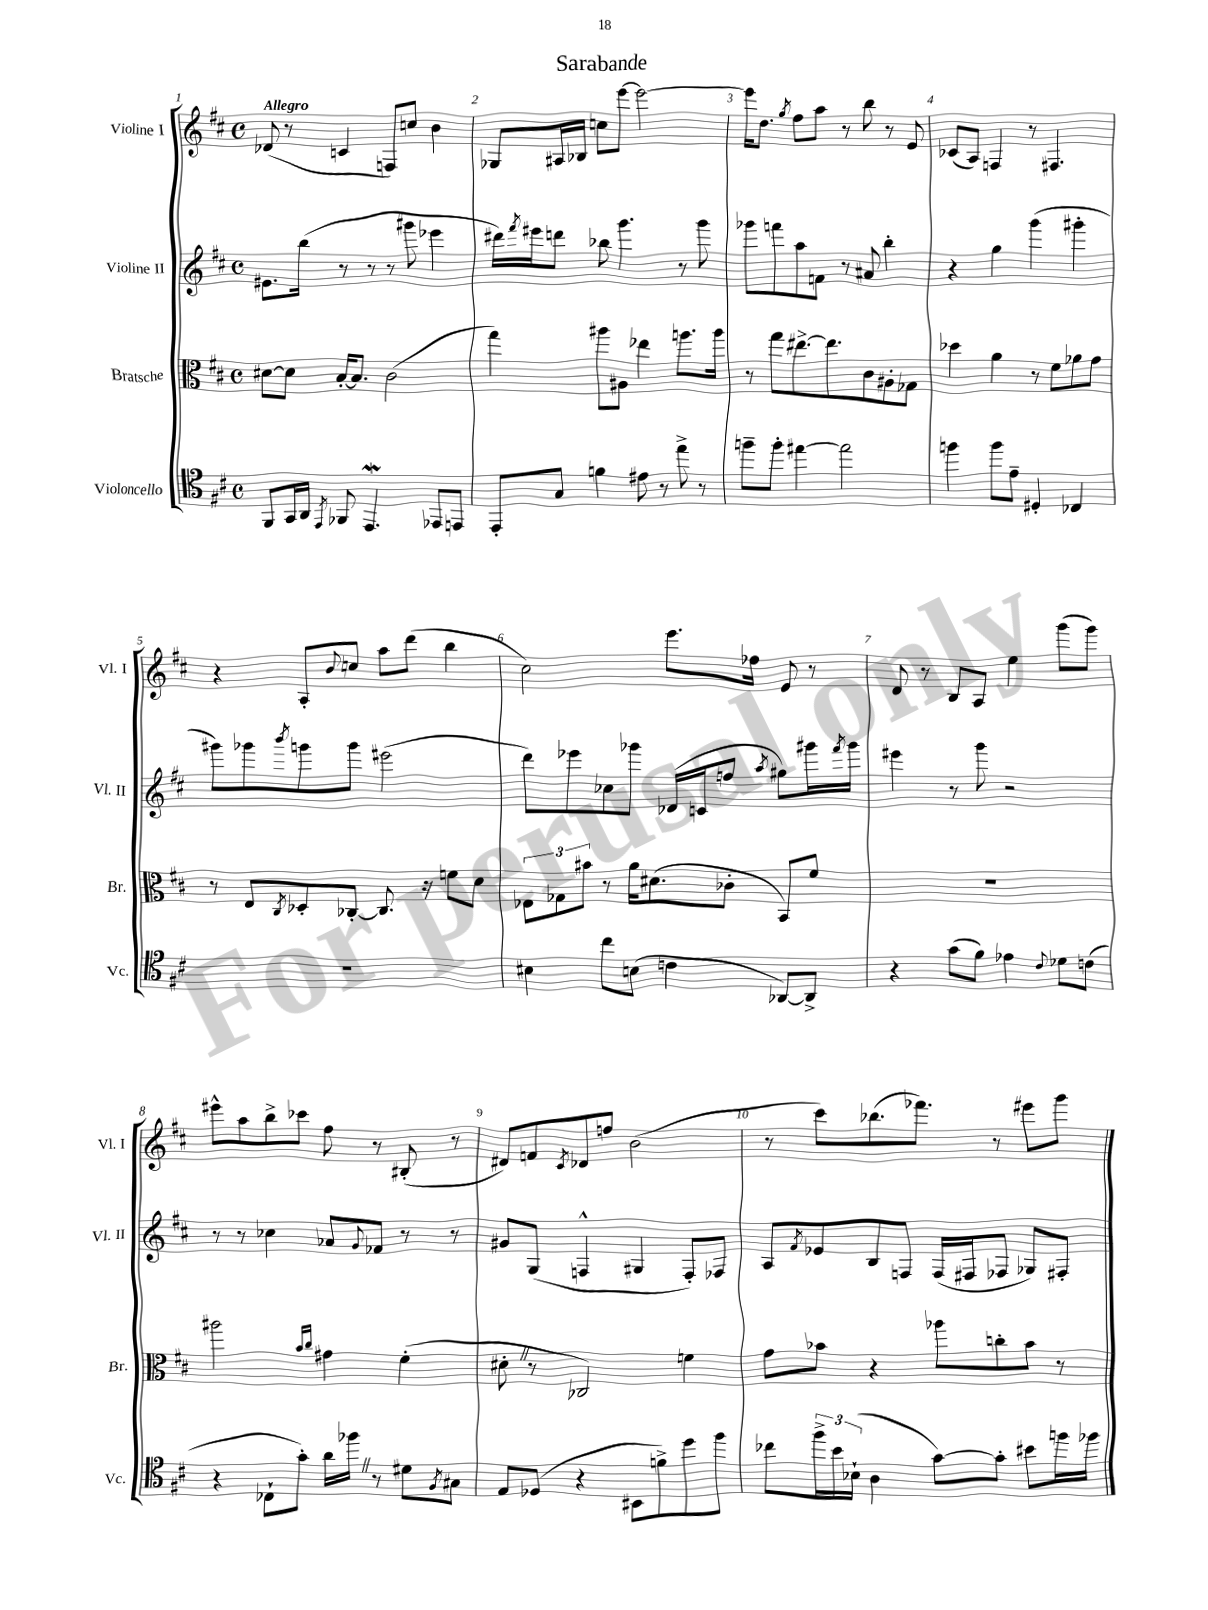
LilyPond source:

\header { title = "Sarabande" }
<<
\new StaffGroup <<
\new Staff = "s0" \with { instrumentName = "Violine I" shortInstrumentName = "Vl. I" } {
    \clef treble \key d \major \defaultTimeSignature \time 4/4 \tempo "Allegro"
    des'8( r8 c'4 f8) c''8 b'4 |
    ges8 ais16 bes16 c''8 e'''8~ e'''2~ |
    e'''16 d''8. \acciaccatura { g''8 } fis''8 a''8 r8 b''8 r8 e'8 |
    ces'8( a8) f4 r8 fis4. |
    r4 a8-. \appoggiatura { b'8 } c''8 a''8 d'''8( b''4 |
    cis''2) e'''8. fes''16 e'8 r8 |
    d'8 r8 b8 a8 e''4 g'''8( g'''8) |
    eis'''8-^ a''8 b''8-> ces'''8 fis''8 r8 bis8-.( r8 |
    dis'8) f'8 \acciaccatura { cis'8 } des'8 f''8 b'2( |
    r8 cis'''8) bes''8.( fes'''8.) r8 eis'''8 g'''8 \bar "|." |
}
\new Staff = "s1" \with { instrumentName = "Violine II" shortInstrumentName = "Vl. II" } {
    \clef treble \key d \major \defaultTimeSignature \time 4/4
    eis'8. b''16( r8 r8 r8 gis'''8 ees'''4 |
    dis'''16) \acciaccatura { fis'''8 } eis'''16 d'''8 bes''8 g'''4. r8 g'''8 |
    ges'''8 f'''8 a''8 f'8 r8 ais'8 b''4-. |
    r4 g''4 g'''4( gis'''4-. |
    gis'''8) ges'''8 \acciaccatura { b'''8 } g'''8 g'''8 eis'''2( |
    d'''8) ees'''8 ces''8 ges'''8 des'16( c'16 f''8 \acciaccatura { a''8 } gis''8) gis'''16 \acciaccatura { fis'''8 } gis'''16 |
    eis'''4 r8 g'''8 r2 |
    r8 r8 ces''4 aes'8 \appoggiatura { g'8 } fes'8 r8 r8 |
    gis'8 g8( f4-^ gis4 f8-.) fes8 |
    a8 \acciaccatura { fis'8 } ees'8 b8 f8 f16( fis16 fes8 ges8) fis8-. \bar "|." |
}
\new Staff = "s2" \with { instrumentName = "Bratsche" shortInstrumentName = "Br." } {
    \clef alto \key d \major \defaultTimeSignature \time 4/4
    dis'8~ dis'8 b16~-. b8. cis'2( |
    g''4) ais''8 ais8 ees''4 a''8. a''16 |
    r8 g''8 eis''8.~-> eis''8. cis'8 ais8-. ges8 |
    des''4 a'4 r8 fis'8 aes'8 g'8 |
    r8 e8 \acciaccatura { cis8 } des8-. ces8~-. ces8. r16 f'8 d'8 |
    \tuplet 3/2 { ees8 ges8 bis'8 } r8 a'16 dis'8.( ces'8-. b,8) fis'8 |
    R1 |
    ais''2 \grace { b'16 cis''16 } gis'4 fis'4-.( |
    dis'8-. \once \override BreathingSign.text = \markup { \musicglyph "scripts.caesura.straight" } \breathe r8 ces2) f'4 |
    g'8 bes'8 r4 aes''8 c''8-. bes'8 r8 \bar "|." |
}
\new Staff = "s3" \with { instrumentName = "Violoncello" shortInstrumentName = "Vc." } {
    \clef tenor \key d \major \defaultTimeSignature \time 4/4
    fis,8 g,16 a,16 \acciaccatura { e,8 } fes,8 e,4.\mordent ees,8 e,8 |
    e,8-. g8 f'4 eis'8 r8 e''8-> r8 |
    f''8-- f''8-. eis''4~ eis''2 |
    f''4 f''8 e'8-- dis4-. ces4 |
    R1 |
    bis4 cis''8 b8( c'4 aes,8~) aes,8-> |
    r4 g'8( fis'8) ees'4 \appoggiatura { cis'8 } des'8 c'8( |
    r4 ces8-! g'8-.) a'16 fes''16 \once \override BreathingSign.text = \markup { \musicglyph "scripts.caesura.straight" } \breathe r8 dis'8 \acciaccatura { fis8 } gis8 |
    e8 des8( r4 bis,8 f'8->) d''8 fis''8 |
    ces''8 \tuplet 3/2 { fis''16-> b'16 bes16-!( } a4 g'8~) g'8-. bis'8 f''16 fes''16 \bar "|." |
}
>>
>>
\layout { \context { \Score \override BarNumber.break-visibility = ##(#f #t #t) barNumberVisibility = #all-bar-numbers-visible } }
